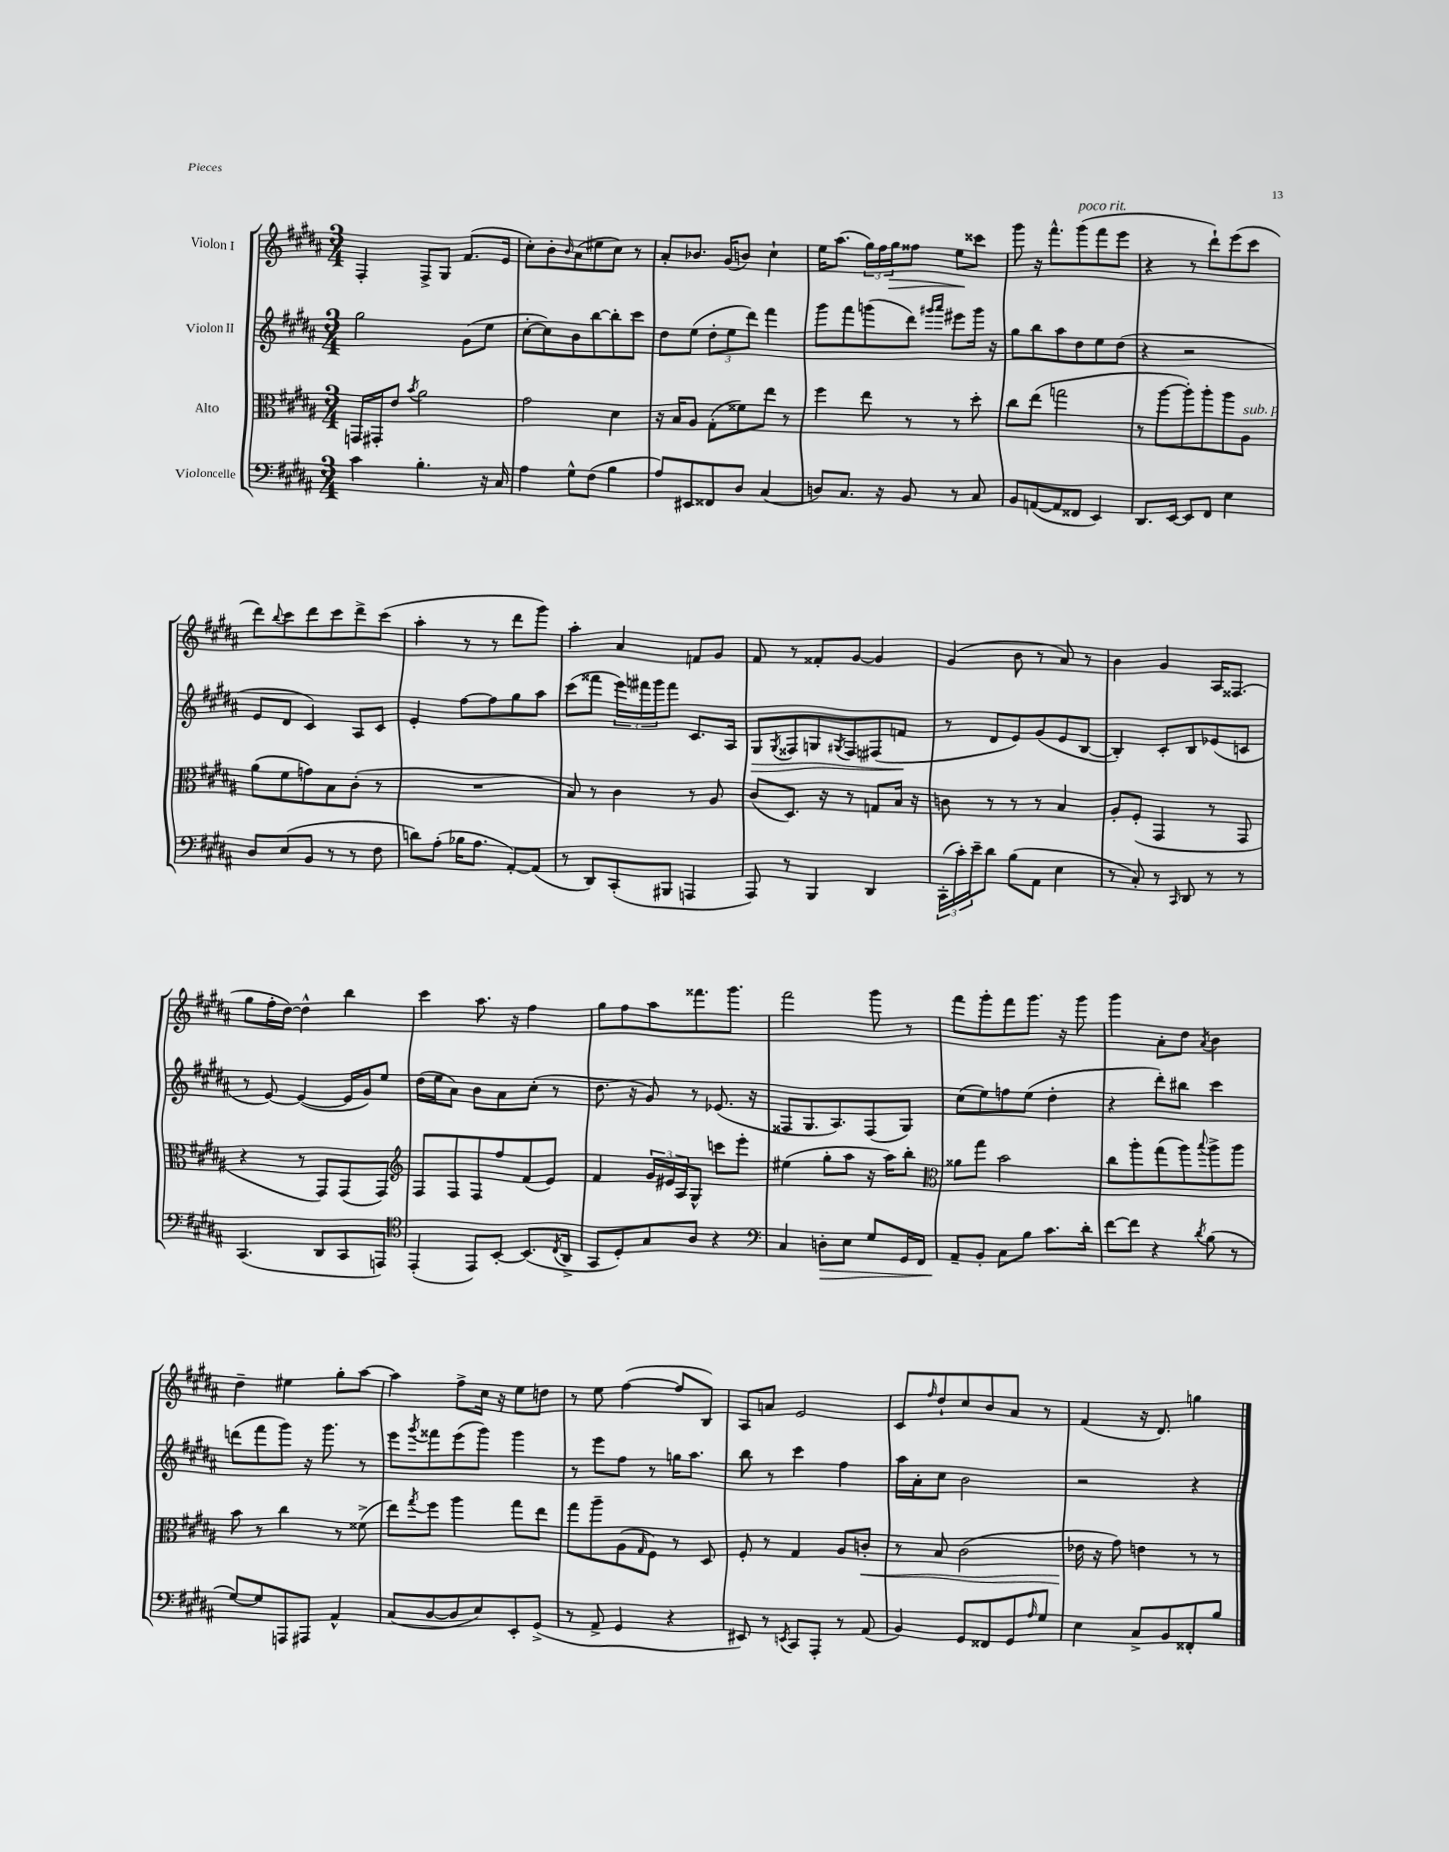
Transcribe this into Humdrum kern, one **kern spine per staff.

**kern	**dynam	**kern	**dynam	**kern	**dynam	**kern	**dynam
*part4	*part4	*part3	*part3	*part2	*part2	*part1	*part1
*staff4	*staff4	*staff3	*staff3	*staff2	*staff2	*staff1	*staff1
*I"Violoncelle	*	*I"Alto	*	*I"Violon II	*	*I"Violon I	*
*clefF4	*	*clefC3	*	*clefG2	*	*clefG2	*
*k[f#c#g#d#a#]	*	*k[f#c#g#d#a#]	*	*k[f#c#g#d#a#]	*	*k[f#c#g#d#a#]	*
*M3/4	*	*M3/4	*	*M3/4	*	*M3/4	*
=2	=2	=2	=2	=2	=2	=2	=2
4c#\	.	16GGn/LL	.	2gg#\	.	4F#'/	.
.	.	16GG#X'/J	.	.	.	.	.
.	.	8e/J	.	.	.	.	.
.	.	8qb/	.	.	.	.	.
4.B'\	.	2a#\	.	.	.	8F#^/L	.
.	.	.	.	.	.	8G#/J	.
.	.	.	.	(8g#\L	.	(8.f#/L	.
16r	.	.	.	8ee\J	.	.	.
16C#/	.	.	.	.	.	16e/Jk	.
=3	=3	=3	=3	=3	=3	=3	=3
4A#\	.	2g#\	.	[8cc#'\L	.	8cc#'\L)	.
.	.	.	.	8cc#\])	.	8b'\	.
.	.	.	.	.	.	16qqb/	.
8G#^^\L	.	.	.	8b\	.	(8a#\	.
(8F#\J	.	.	.	[8bb\	.	8ee#X\	.
4B\	.	4d#\	.	8bb'\]	.	8cc#\J)	.
.	.	.	.	8ccc#\J	.	8r	.
=4	=4	=4	=4	=4	=4	=4	=4
8A#/L)	.	16r	.	8dd#\L	.	8a#'/L	.
.	.	16B/KL	.	.	.	.	.
8EE#X/	.	8A#/J	.	(8ee\J	.	8.b-X/J	.
8FF##X/	.	(8G#'\L	.	12dd#'\L	.	.	.
.	.	.	.	.	.	(16g#/KL	.
.	.	.	.	12ee\	.	.	.
8D#/J	.	8f##X\)	.	.	.	8bn/J)	.
.	.	.	.	12ddd#\J)	.	.	.
(4C#/	.	8ee\J	.	4fff#\	.	4cc#`\	.
.	.	8r	.	.	.	.	.
=5	=5	=5	=5	=5	=5	=5	=5
8Dn/L)	.	4ff#\	.	8ggg#\L	.	16ee\KL	.
.	.	.	.	.	.	(8.aa#\J	.
8.C#/J	.	.	.	8fff#\	.	.	.
.	.	8ee\	.	(8gggn\	.	24gg#\LL)	.
.	.	.	.	.	.	24ff#\	.
16r	.	.	.	.	.	.	.
!	!	!	!	!	!	!	!LO:HP:b
.	.	.	.	.	.	24gg#\J	>
8BB/	.	8r	.	8ddd#\J)	.	8ff##X\J	.
.	.	.	.	16qqggg#X/LL	.	.	.
.	.	.	.	16qqaaa#/JJ	.	.	.
8r	.	8r	.	8eee#X\L	.	8ee\L	.
8C#/	.	8dd#'\	.	16ggg#\Jk	.	8ccc##X\J	]
.	.	.	.	16r	.	.	.
=6	=6	=6	=6	=6	=6	=6	=6
8BB/L	.	8cc#\L	.	8gg#\L	.	8ggg#\	.
([8AAn/	.	(8ee\J	.	8bb\	.	16r	.
.	.	.	.	.	.	8.fff#^^\L	.
8AA/]	.	2ggn\	.	8aa#\	.	.	.
!	!	!	!	!	!	!LO:TX:a:i:t=poco rit.	!
8FF##X/J	.	.	.	8dd#\	.	(8ggg#\	.
4EE/)	.	.	.	8ee\	.	8fff#\	.
.	.	.	.	(8dd#\J	.	8eee\J	.
=7	=7	=7	=7	=7	=7	=7	=7
8.DD#/L	.	8r	.	4r	.	4r	.
.	.	[8aa#\L	.	.	.	.	.
[16EE/Jk	.	.	.	.	.	.	.
8EE/L]	.	8aa#'\])	.	2r	.	8r	.
8FF#/J	.	8aa#'\	.	.	.	8ddd#`\L)	.
4E\	.	8aa#\	.	.	.	(8eee\	.
!	!	!LO:TX:a:i:t=sub. p	!	!	!	!	!
.	.	8A#\J	.	.	.	8ccc#\J	.
!!LO:LB:g=z
=8	=8	=8	=8	=8	=8	=8	=8
8D#/L	.	(8a#\L	.	8e/L	.	8ddd#\L)	.
.	.	.	.	.	.	8qqbb/	.
(8E/	.	8f#\	.	8d#/J	.	8ccc#\	.
8BB/J	.	8gn\)	.	4c#/)	.	8ddd#\	.
8r	.	8B\	.	.	.	8ccc#\	.
8r	.	(8c#'\J	.	8A#/L	.	8ddd#^\	.
8F#\	.	8r	.	8c#/J	.	(8ccc#\J	.
=9	=9	=9	=9	=9	=9	=9	=9
8dn\L)	.	2.r	.	4e'/	.	4aa#'\	.
(8A#'\J	.	.	.	.	.	.	.
16B-X\KL	.	.	.	[8ff#\L	.	8r	.
8.A#\J	.	.	.	.	.	.	.
.	.	.	.	8ff#\]	.	8r	.
[8AA#'/L)	.	.	.	8gg#\	.	8ddd#\L	.
(8AA#/J]	.	.	.	8aa#\J	.	8ggg#\J)	.
=10	=10	=10	=10	=10	=10	=10	=10
8r	.	8B/)	.	(8ccc#\L	.	4aa#'\	.
8DD#/L)	.	8r	.	8fff##X\J	.	.	.
(8CC#'/	.	4c#\	.	24eee\LL)	.	4a#/	.
.	.	.	.	24fff#X\	.	.	.
.	.	.	.	24ggg#\J	.	.	.
8BBB#X/J	.	.	.	8fff#\J	.	.	.
4AAAn/	.	8r	.	8.c#/L	.	8fn/L	.
.	.	8A#/	.	.	.	8g#/J	.
.	.	.	.	16A#/Jk	.	.	.
=11	=11	=11	=11	=11	=11	=11	=11
!	!	!	!	!	!LO:HP:b	!	!
8AAA#/)	.	(8c#/L	.	8G#/L	>	8f#/	.
.	.	.	.	8qG#/	.	.	.
8r	.	8.D#/J)	.	8F##X/	.	8r	.
4BBB/	.	.	.	8Gn/	.	8f##X'/L	.
.	.	16r	.	.	.	.	.
.	.	.	.	8qG#X/	.	.	.
.	.	8r	.	8F##/	.	[8g#/J	.
4DD#/	.	8Gn/L	.	(8F#X/	.	4g#/]	.
.	.	16B/Jk	.	8fn/J	.	.	.
.	.	16r	.	.	.	.	.
.	.	.	.	.	]	.	.
=12	=12	=12	=12	=12	=12	=12	=12
(24CC#'\LL	.	8cn\	.	8r	.	(4g#/	.
24c#'\)	.	.	.	.	.	.	.
24e~\J	.	.	.	.	.	.	.
8d#\J	.	8r	.	8d#/L	.	.	.
(8B\L	.	8r	.	8e/)	.	8b\	.
8AA#\J	.	8r	.	(8g#/	.	8r	.
4E\	.	4B/	.	8e/	.	8a#/)	.
.	.	.	.	[8B/J	.	8r	.
=13	=13	=13	=13	=13	=13	=13	=13
8r	.	8A#'/L	.	4B'/])	.	4b\	.
8C#'/)	.	(8F#'/J	.	.	.	.	.
8r	.	4GG#/	.	8c#'/L	.	4g#/	.
16qqCC#/	.	.	.	.	.	.	.
8DD#/	.	.	.	8B/	.	.	.
8r	.	8r	.	(8e-X/	.	16A#/KL	.
.	.	.	.	.	.	(8.F##X/J	.
8r	.	8GG#/	.	8cn/J	.	.	.
!!LO:LB:g=z
=14	=14	=14	=14	=14	=14	=14	=14
(4.CC#/	.	4r	.	8r	.	8gg#\L	.
.	.	.	.	[8e/)	.	16ff#'\L	.
.	.	.	.	.	.	[16dd#\JJ)	.
.	.	8r	.	(4e/_	.	4dd#^^\]	.
8DD#/L	.	8GG#/L)	.	.	.	.	.
8CC#/	.	(8GG#/	.	16e/LL]	.	4bb\	.
.	.	.	.	16g#/J)	.	.	.
8AAAn/J)	.	8GG#/J)	.	8ee/J	.	.	.
=15	=15	=15	=15	=15	=15	=15	=15
*clefC4	*	*clefG2	*	*	*	*	*
(4EE'/	.	8F#/L	.	(16dd#\LL	.	4ccc#\	.
.	.	.	.	16ee\J	.	.	.
.	.	8F#/	.	8a#\J)	.	.	.
8EE/L)	.	8F#/	.	8b\L	.	8.aa#\	.
[8BB'/J	.	8ff#/	.	8a#\	.	.	.
.	.	.	.	.	.	16r	.
(8.BB/L]	.	(8f#/	.	(8cc#'\J	.	4ff#\	.
.	.	8e/J)	.	8r	.	.	.
8qC#/	.	.	.	.	.	.	.
16AA#^/Jk	.	.	.	.	.	.	.
=16	=16	=16	=16	=16	=16	=16	=16
8GG#/L	.	4f#/	.	8.dd#\	.	8gg#\L	.
8D#'/)	.	.	.	.	.	8ff#\	.
.	.	.	.	16r	.	.	.
8G#/	.	24g#/LL	.	8g#/)	.	8aa#\	.
.	.	24e#X/	.	.	.	.	.
.	.	24A#/J	.	.	.	.	.
8A#/J	.	8G#^^/J	.	8r	.	8.fff##X\	.
4r	.	8cccn\L	.	(8.e-X/	.	.	.
.	.	.	.	.	.	8.ggg#\J	.
.	.	8eee'\J	.	.	.	.	.
.	.	.	.	16r	.	.	.
=17	=17	=17	=17	=17	=17	=17	=17
*clefF4	*	*	*	*	*	*	*
4C#/	.	(4ee#X\	.	8F##X/L	.	2fff#\	.
.	.	.	.	8.G#/	.	.	.
!	!LO:HP:b	!	!	!	!	!	!
8Dn'\L	>	8gg#'\L	.	.	.	.	.
.	.	.	.	8.A#/)	.	.	.
8E\J	.	8aa#\J	.	.	.	.	.
8G#/L	.	16r	.	(8F##/	.	8ggg#\	.
.	.	16aa#\KL)	.	.	.	.	.
16GG#/L	.	8bb'\J	.	8G#/J)	.	8r	.
16FF#/JJ	.	.	.	.	.	.	.
=18	=18	=18	=18	=18	=18	=18	=18
*	*	*clefC3	*	*	*	*	*
8AA#~/L	.	8a##X\L	.	(8cc#\L	.	8fff#\L	.
8BB'/J	]	8gg#\J	.	8ee\)	.	8ggg#'\	.
8C#\L	.	2b\	.	8ffn\	.	8fff#\	.
8B\J	.	.	.	(8ee\J	.	8.ggg#\J	.
8.c#\L	.	.	.	4dd#'\	.	.	.
.	.	.	.	.	.	16r	.
.	.	.	.	.	.	8ggg#\	.
16d#'\Jk	.	.	.	.	.	.	.
=19	=19	=19	=19	=19	=19	=19	=19
[8f#\L	.	8cc#\L	.	4r	.	4ggg#\	.
8f#\J]	.	8aa#'\	.	.	.	.	.
4r	.	(8gg#\	.	8ddd#'\L)	.	8a#'\L	.
.	.	8aa#\)	.	8bb#X\J	.	8dd#\J	.
8qd#/	.	8qqbb/	.	.	.	8qa#/	.
(8B\	.	8aa#^\	.	4ccc#\	.	4b\	.
8r	.	8aa#\J	.	.	.	.	.
!!LO:LB:g=z
=20	=20	=20	=20	=20	=20	=20	=20
[8G#/L)	.	8b\	.	(8dddn\L	.	4dd#~\	.
8G#/]	.	8r	.	8fff#\	.	.	.
8AAAn/	.	4cc#\	.	8ggg#\J)	.	4ee#X\	.
8AAA#X/J	.	.	.	16r	.	.	.
.	.	.	.	8.ggg#\	.	.	.
4AA#^^/	.	8r	.	.	.	8gg#'\L	.
.	.	(8f##X^\	.	8r	.	[8aa#\J	.
=21	=21	=21	=21	=21	=21	=21	=21
(8C#/L	.	8ee\L)	.	8eee\L	.	4aa#\]	.
.	.	8qgg#/	.	8qggg#/	.	.	.
[8D#/	.	8ff#\J	.	8fff##X\	.	.	.
8D#/]	.	4aa#\	.	(8eee\	.	8ff#^\L	.
8E/)	.	.	.	8ggg#\J)	.	16cc#\Jk	.
.	.	.	.	.	.	16r	.
8EE'/	.	8gg#\L	.	4ggg#\	.	8ee\L	.
(8GG#^/J	.	8ee\J	.	.	.	8ddn\J	.
=22	=22	=22	=22	=22	=22	=22	=22
8r	.	8gg#\L	.	8r	.	8r	.
8AA#^/	.	8aa#~\	.	8eee\L	.	8ee\	.
4GG#/	.	(8A#\	.	8ff#\J	.	([4ff#\	.
.	.	16qqG#/	.	.	.	.	.
.	.	8F#\J)	.	8r	.	.	.
4r	.	8r	.	16ggn\KL	.	8ff#/L]	.
.	.	.	.	8.aa#\J	.	.	.
.	.	8D#/	.	.	.	8B/J)	.
=23	=23	=23	=23	=23	=23	=23	=23
8EE#X/)	.	8F#'/	.	8bb\	.	8A#/L	.
8r	.	8r	.	8r	.	8an/J	.
8qEEn/	.	.	.	.	.	.	.
8CC#/L	.	4G#/	.	4ccc#\	.	2e/	.
8AAA#'/J	.	.	.	.	.	.	.
8r	.	8A#/L	.	4ff#\	.	.	.
!	!	!	!LO:HP:b	!	!	!	!
(8AA#/	.	8cn'/J	<	.	.	.	.
=24	=24	=24	=24	=24	=24	=24	=24
4BB/)	.	8r	.	16aa#\LL	.	8c#/L	.
.	.	.	.	16a#'\J	.	.	.
.	.	.	.	.	.	16qqff#/	.
.	.	8B/	.	8cc#\J	.	8dd#`/	.
8GG#/L	.	(2c#\	.	2b\	.	8cc#/	.
8FF##X/	.	.	.	.	.	8b/	.
8GG#/	.	.	.	.	.	8a#/J	.
16qqA#/	.	.	.	.	.	.	.
8G#/J	.	.	.	.	.	8r	.
=25	=25	=25	=25	=25	=25	=25	=25
4E\	.	16e-X\	.	2r	.	(4f#/	.
.	.	16r	[	.	.	.	.
.	.	8g#\)	.	.	.	.	.
8C#^/L	.	4en\	.	.	.	16r	.
.	.	.	.	.	.	8.d#/)	.
8BB/	.	.	.	.	.	.	.
8FF##X'/	.	8r	.	4r	.	4ggn\	.
8B/J	.	8r	.	.	.	.	.
==	==	==	==	==	==	==	==
*-	*-	*-	*-	*-	*-	*-	*-
